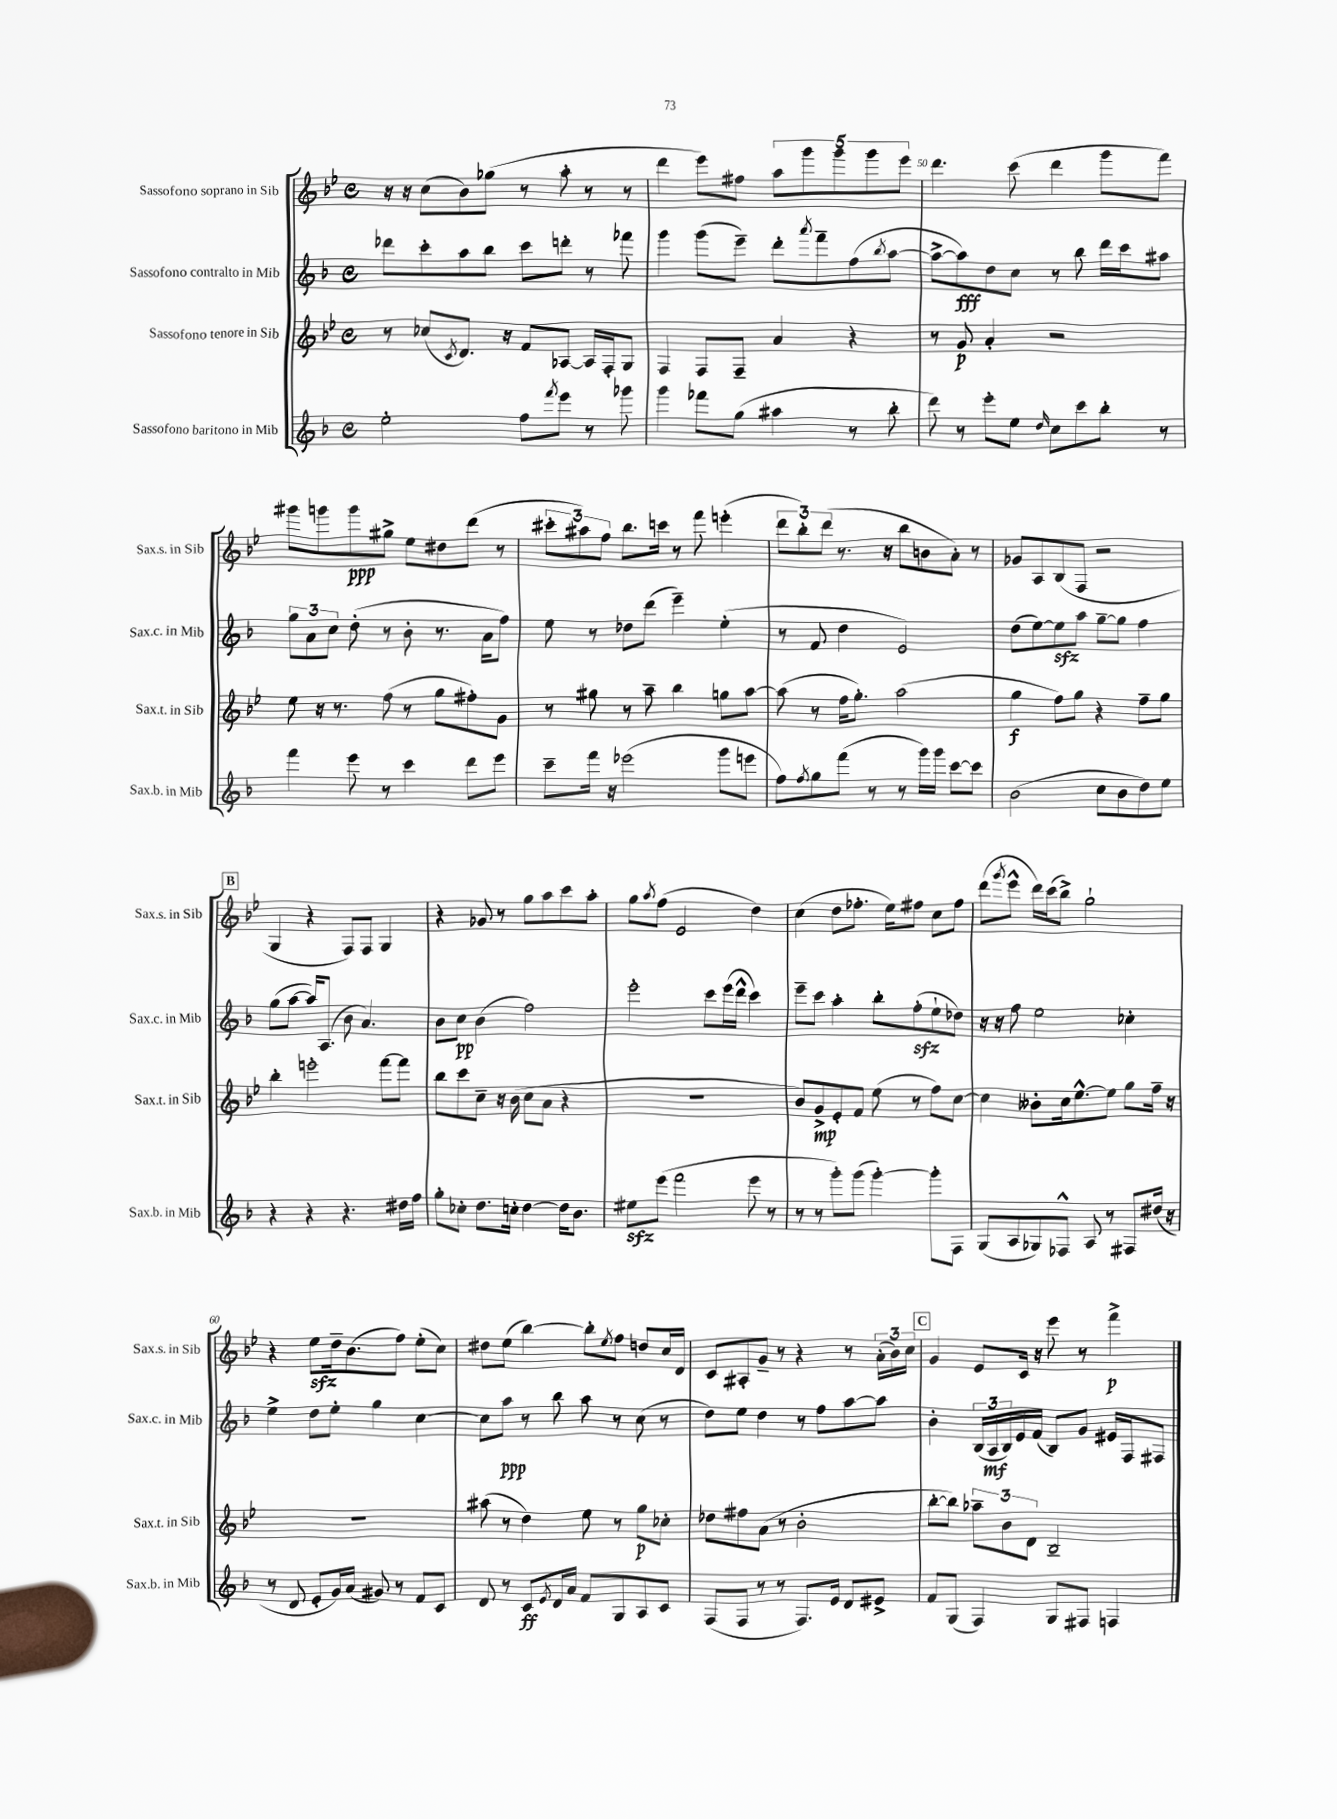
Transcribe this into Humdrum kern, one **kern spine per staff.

**kern	**kern	**kern	**kern
*staff4	*staff3	*staff2	*staff1
*clefG2	*clefG2	*clefG2	*clefG2
*k[b-]	*k[b-e-]	*k[b-]	*k[b-e-]
*M4/4	*M4/4	*M4/4	*M4/4
*met(c)	*met(c)	*met(c)	*met(c)
2ee'\	8r	8ddd-\L	16r
.	.	.	16r
.	(8cc-/L	8ccc'\	(8cc\L
.	8qc/	.	.
.	8.d/J)	8aa\	8b-\)
.	.	8bb-\J	(8gg-\J
.	16r	.	.
8ff\L	8f/L	8ccc\L	8r
8qfff/	.	.	.
8eee\J	[8A-/J	8ddd'\J	8aa'\
8r	16A-/]LL	8r	8r
.	16F'/J	.	.
8ggg-\	8G/J	8fff-\	8r
=	=	=	=
4ggg\	4F/	4ggg\	4ddd\
8fff-\L	8F/L	(8ggg\L	8eee-\L)
(8gg\J	8F~/J	8eee~\J)	8ff#\J
4aa#\	4a/	8ddd'\L	10aa\L
.	.	.	10ggg\
.	.	8qaaa/	.
.	.	8fff~\	.
.	.	.	10ggg\
8r	4r	(8ff\	.
.	.	.	10ggg\
.	.	8qbb-/	.
8bb-'\	.	[8aa\J	.
.	.	.	10eee-\J
=	=	=	=
8ddd\)	8r	8aa^\_L	4.ddd\
8r	8g/	8aa\])	.
8eee'\L	4a'/	8dd\	.
8ee\J	.	8cc\J	(8ccc\
16qqdd/	.	.	.
8cc\L	2r	8r	4ddd\
8ccc\	.	8bb-\	.
8bb-'\J	.	16ddd\LL	8ggg\L
.	.	16ccc\J	.
8r	.	8aa#\J	8fff\J)
=	=	=	=
4fff\	8ee-\	12gg\L	8ggg#\L
.	.	12a\	.
.	16r	.	8ggg\
.	.	12cc\J	.
.	8.r	.	.
8eee\	.	(8dd'\	8ggg\
8r	(8ff\	8r	8gg#^\J
4ccc\	8r	8b-'\	8ee-\L
.	8gg\L	8.r	8dd#\
8ddd\L	8ff#'\)	.	(8ddd\J
.	.	16a\LK	.
8eee\J	8g\J	8ff\J)	8r
=	=	=	=
8ccc~\L	8r	8ee\	12ccc#'\L
.	.	.	12aa#\)
16fff\Jk	8gg#\	8r	.
.	.	.	12ff\J
16r	.	.	.
(2eee-\	8r	8dd-\L	8.bb-\L
.	8aa~\	(8ddd\J	.
.	.	.	16ccc\Jk
.	4bb-\	4eee~\)	8r
.	.	.	8fff\
8ggg\L	8gg\L	(4ee'\	(4eee'\
8eee\J	[8aa\J	.	.
=	=	=	=
8ff\L)	(8aa\]	8r	12ddd\L
.	.	.	12bb-'\)
8qff/	.	.	.
8gg\	8r	8f/	.
.	.	.	(12ddd\J
(8fff\J	16ff\LK	4dd\	8.r
.	8.gg'\J)	.	.
8r	.	.	.
.	.	.	16r
8r	(2aa\	2e/)	8bb-\L
16ggg\LL)	.	.	8b\
16ggg\JJ	.	.	.
[8ccc\L	.	.	8a'\J)
8ccc\]J	.	.	8r
=	=	=	=
(2b-\	4gg\	(8dd\L	8g-/L
.	.	[8ee\)	8A/
.	8ff\L)	8ee\]	(8B-/
.	8gg\J	8aa\J	8F/J
8cc\L	4r	[8gg~\L	2r
8b-\	.	8gg\]J	.
8dd\)	8ff~\L	4ff\	.
8ee\J	8gg\J	.	.
=	=	=	=
4r	4bb-'\	(8gg\L	4G/
.	.	[8aa\J	.
4r	2eee'\	16aa/]LK)	4r
.	.	(8.A/J	.
4.r	.	8b-\	8F/L)
.	.	4.a/)	8F/J
.	[8fff\L	.	4G/
16dd#\LL	8fff\]J	.	.
16ff\JJ	.	.	.
=	=	=	=
8gg'\L	8bb-\L	8b-\L	4r
8cc-'\J	8ccc\	8cc\J	.
8.dd\L	8cc~\J	(4b-\	8g-/
.	16r	.	8r
16cc'\Jk	(16b-\	.	.
[4dd\	8cc\L	2ff\)	8gg\L
.	8a\J	.	8aa\
16dd\]LK	4r	.	8ccc\
8.b-\J	.	.	.
.	.	.	8aa'\J
=	=	=	=
8ee#\L	1r	2eee'\	8gg\L
.	.	.	8qaa/
(8eee\J	.	.	(8ff\J
2fff\	.	.	2e-/
.	.	8ccc\L	.
.	.	(16eee\L	.
.	.	16ddd^^\JJ	.
8eee\	.	4ccc\)	4dd\)
8r	.	.	.
=	=	=	=
8r	8b-/L)	8eee~\L	(4cc\
8r	8g^/	8ccc\J	.
8ggg'\L)	8e-'/	4aa'\	8dd\L
(8ggg\J	8f/J	.	8.ff-'\J
[4ggg'\)	(8ee-\	8bb-'\L	.
.	.	.	16ee-\LK)
.	8r	(8ff'\	8ff#\J
8ggg'\]L	8ff\L)	8ee`\	8cc\L
8F\J	[8cc\J	8dd-\J)	8ff#\J
=	=	=	=
(8G/L	4cc\]	16r	(8ddd\L
.	.	16r	.
.	.	.	8qggg/
8A/	.	8ff\	8eee-^^\J
8G-/)	8b--'\L	2ee\	16ddd\LL)
.	.	.	(16ccc\J
8F-^^/J	16cc\k	.	8bb-^\J)
.	[8.ee-^^\	.	.
8A/	.	.	2gg`\
8r	8ee-\]J	.	.
8F#/L	8gg\L	4cc-'\	.
(16dd#/Jk	16ff~\Jk	.	.
16r	16r	.	.
=	=	=	=
8r	1r	4ee^\	4r
8d/	.	.	.
8e'/L	.	8dd\L	8ee-\L
16g/L)	.	8ee'\J	16dd~\k
(16a/JJ	.	.	(8.b-\
8g#/)	.	4gg\	.
8r	.	.	8ff\J)
8f/L	.	[4cc\	(8ee-'\L
8c/J	.	.	8cc\J)
=	=	=	=
8d/	(8aa#\	8cc\]L	8dd#\L
8r	8r	8aa\J	(8ee-\J
8c/L	4dd\)	8r	[4bb-\)
8qe/	.	.	.
16d/L	.	8bb-\	.
16a/JJ	.	.	.
8f/L	8ee-\	8aa\	8bb-'\]L
.	.	.	8qee-/
8G/	8r	8r	8ff\J
8A/	8gg\L	(8cc\	8dd/L
8c/J	8cc-'\J	8r	16cc/L
.	.	.	16d/JJ
=	=	=	=
(8F/L	8dd-\L	8dd\L)	8c/L
8F/J	8ff#\	8ee\J	8A#'/
8r	(8a\J	4dd\	8g~/J
8r	8r	.	8r
8.F/L)	2b-'\	8r	4r
.	.	8ff\L	.
16e/Jk	.	.	.
8d/L	.	[8aa\	8r
8e#^/J	.	8aa\]J	(24a'\LL
.	.	.	24b-\)
.	.	.	24cc\JJ
=	=	=	=
8f/L	[8bb-'\L	4b-'\	4g/
(8G/J	8bb-\]J)	.	.
4F/)	12aa-~\L	(24B-/LL	8e-/L
.	.	24A/	.
.	12b-\	24B-/)	.
.	.	16e/	16c/Jk
.	12d\J	.	.
.	.	(16f/JJ	16r
8G/L	2B-~/	8B-/L)	8eee-\
8F#/J	.	8g/J	8r
4F/	.	16e#/LL	4fff^\
.	.	16F/J	.
.	.	8F#/J	.
==	==	==	==
*-	*-	*-	*-
